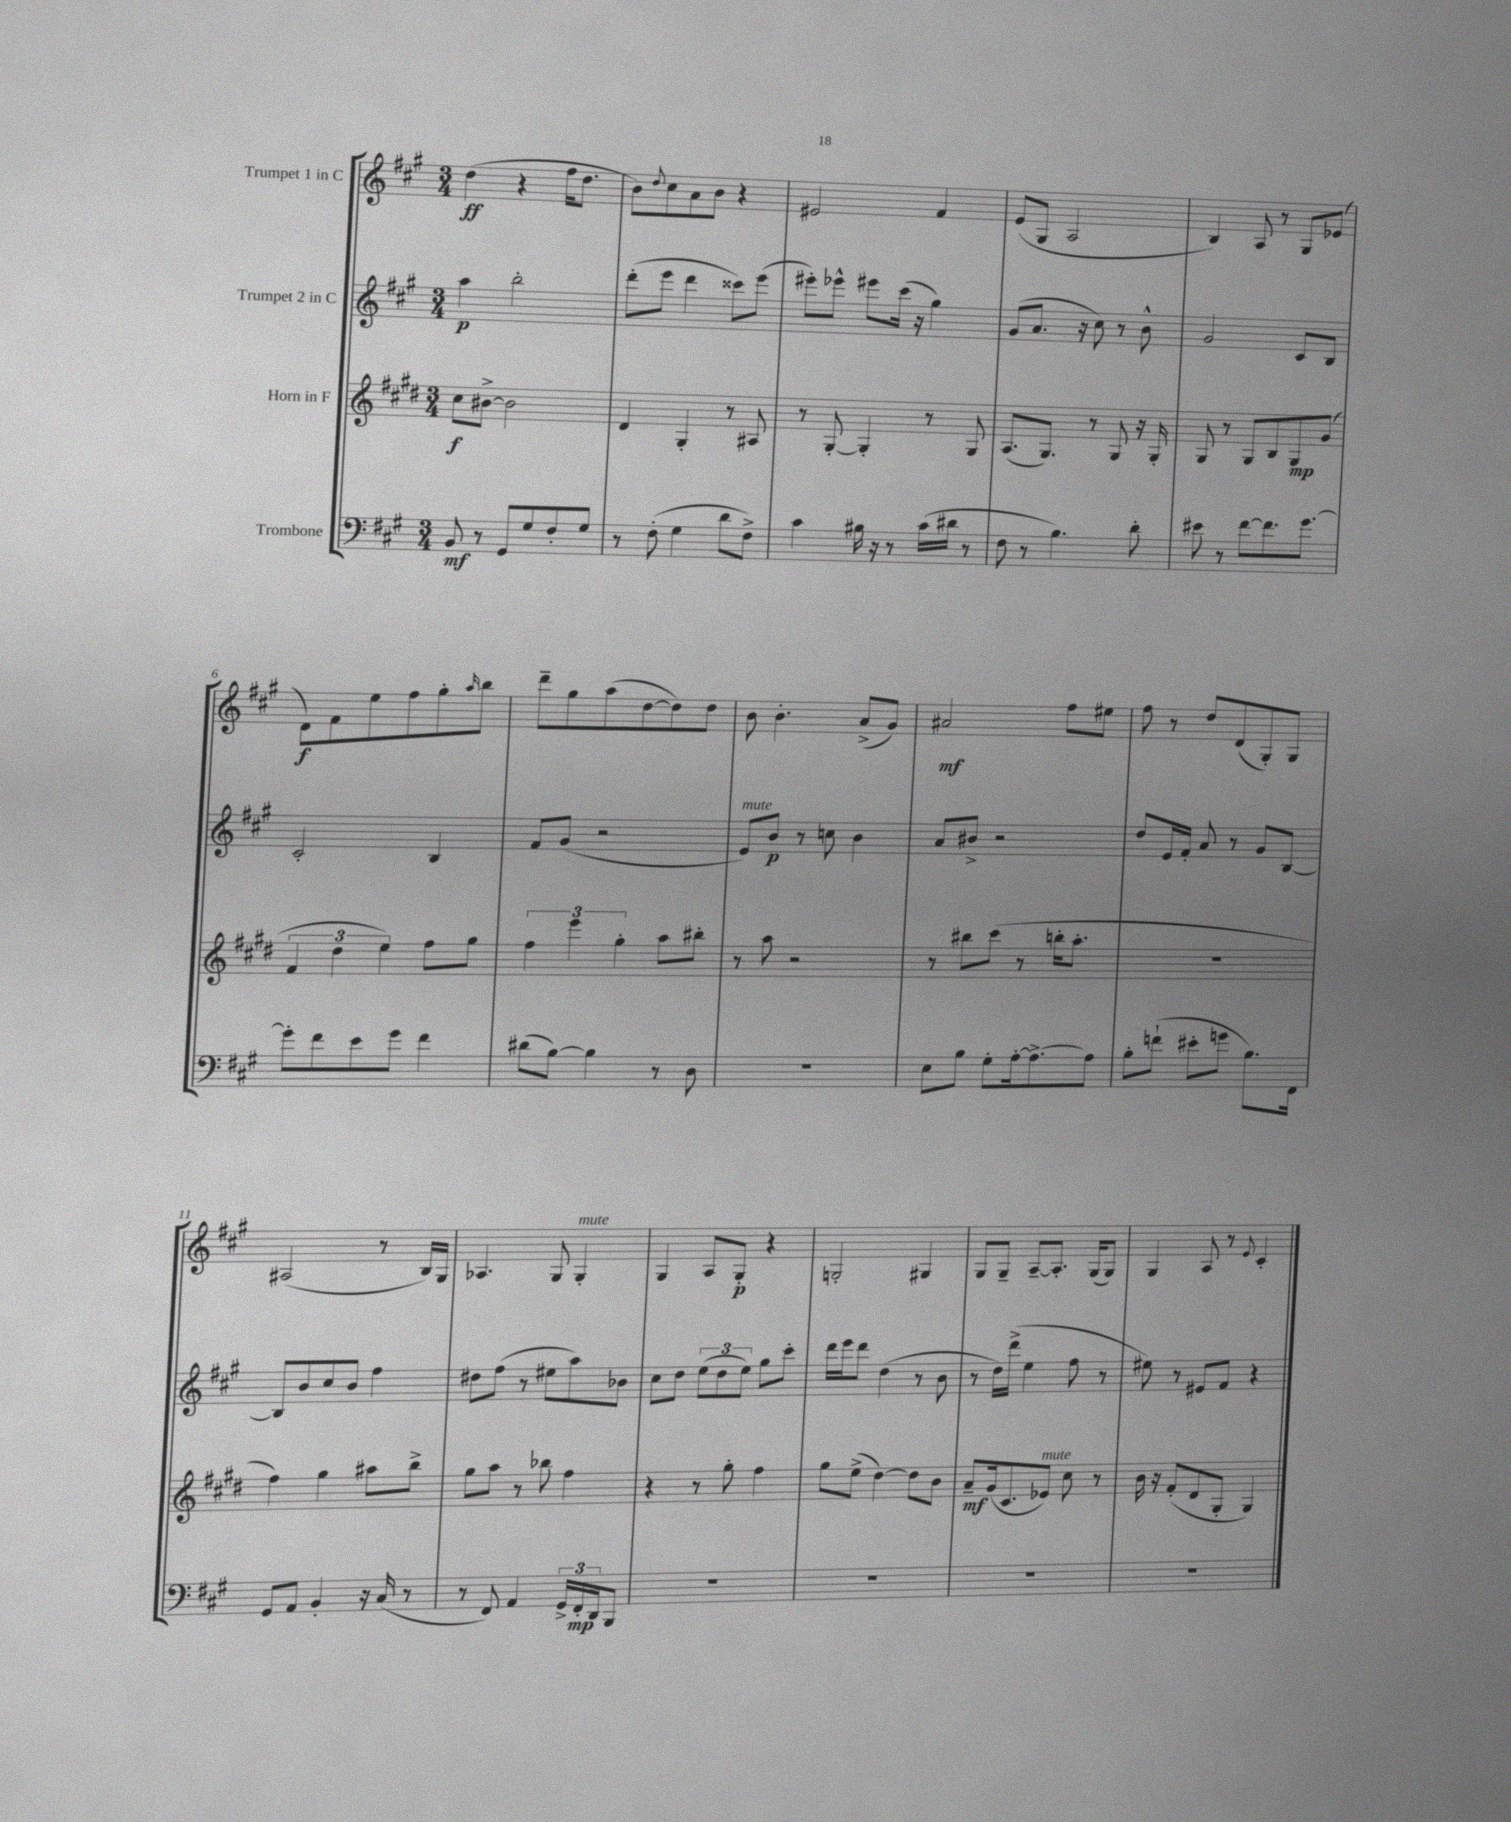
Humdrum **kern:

**kern	**dynam	**kern	**dynam	**kern	**dynam	**kern	**dynam
*part4	*part4	*part3	*part3	*part2	*part2	*part1	*part1
*staff4	*staff4	*staff3	*staff3	*staff2	*staff2	*staff1	*staff1
*I"Trombone	*	*I"Horn in F	*	*I"Trumpet 2 in C	*	*I"Trumpet 1 in C	*
*clefF4	*	*clefG2	*	*clefG2	*	*clefG2	*
*k[f#c#g#]	*	*k[f#c#g#d#]	*	*k[f#c#g#]	*	*k[f#c#g#]	*
*M3/4	*	*M3/4	*	*M3/4	*	*M3/4	*
=1	=1	=1	=1	=1	=1	=1	=1
8BB/	mf	8cc#\L	f	4aa\	p	(4dd\	ff
8r	.	[8b#X^\J	.	.	.	.	.
8GG#/L	.	2b#\]	.	2bb'\	.	4r	.
8G#/	.	.	.	.	.	.	.
8F#'/	.	.	.	.	.	16ff#\KL	.
.	.	.	.	.	.	8.dd\J	.
8G#/J	.	.	.	.	.	.	.
=2	=2	=2	=2	=2	=2	=2	=2
8r	.	4d#/	.	(8ddd'\L	.	8b\L)	.
.	.	.	.	.	.	8qqdd/	.
(8F#'\	.	.	.	8eee\J	.	8cc#\	.
4G#\	.	4G#'/	.	4ddd\	.	8a\	.
.	.	.	.	.	.	8b\J	.
8d\L	.	8r	.	8ccc##X\L)	.	4r	.
8F#^\J)	.	8A#X/	.	(8eee\J	.	.	.
=3	=3	=3	=3	=3	=3	=3	=3
4c#\	.	8r	.	8eee#X'\L)	.	2e#X/	.
.	.	[8G#'/	.	8eee-X^^\J	.	.	.
16B#X\	.	4G#'/]	.	8eee#X\L	.	.	.
16r	.	.	.	.	.	.	.
8r	.	.	.	(16ccc#\Jk	.	.	.
.	.	.	.	16r	.	.	.
(16c#\LL	.	8r	.	4gg#\)	.	4f#/	.
16d#X\JJ	.	.	.	.	.	.	.
8r	.	8G#/	.	.	.	.	.
=4	=4	=4	=4	=4	=4	=4	=4
8F#\	.	(8.A/L	.	(8g#/L	.	(8e/L	.
8r	.	.	.	8.a/J	.	8G#/J	.
.	.	8.G#/J)	.	.	.	.	.
4.B\)	.	.	.	.	.	2A/	.
.	.	.	.	16r	.	.	.
.	.	8r	.	8cc#\)	.	.	.
.	.	8G#/	.	8r	.	.	.
8d'\	.	16r	.	8b^^\	.	.	.
.	.	16G#'/	.	.	.	.	.
=5	=5	=5	=5	=5	=5	=5	=5
8e#X\	.	8G#/	.	2g#/	.	4B/)	.
8r	.	8r	.	.	.	.	.
[8f#\L	.	8G#/L	.	.	.	8A/	.
8.f#\]	.	8B/	.	.	.	8r	.
.	.	8G#/	mp	8c#/L	.	8G#/L	.
[8.g#\J	.	.	.	.	.	.	.
.	.	(8g#/J	.	8B/J	.	(8e-X/J	.
!!LO:LB:g=z
=6	=6	=6	=6	=6	=6	=6	=6
8g#'\L]	.	6f#/	.	2c#'/	.	8d\L)	f
8f#\	.	.	.	.	.	8f#\	.
.	.	6dd#\	.	.	.	.	.
8e\	.	.	.	.	.	8ee\	.
.	.	6ee\)	.	.	.	.	.
8g#\J	.	.	.	.	.	8ff#\	.
4f#\	.	8ff#\L	.	4B/	.	8gg#'\	.
.	.	.	.	.	.	16qqaa/	.
.	.	8gg#\J	.	.	.	8bb\J	.
=7	=7	=7	=7	=7	=7	=7	=7
(8d#X\L	.	6ff#\	.	8f#/L	.	8ddd~\L	.
[8B\J)	.	.	.	(8g#/J	.	8gg#\	.
.	.	6eee\	.	.	.	.	.
4B\]	.	.	.	2r	.	(8aa\	.
.	.	6gg#'\	.	.	.	.	.
.	.	.	.	.	.	[8dd\	.
8r	.	8aa\L	.	.	.	8dd\])	.
8D\	.	8bb#X'\J	.	.	.	8dd\J	.
=8	=8	=8	=8	=8	=8	=8	=8
!	!	!	!	!LO:TX:a:i:t=mute	!	!	!
2.r	.	8r	.	8e/L)	.	8b\	.
.	.	8aa\	.	8b/J	p	4.b'\	.
.	.	2r	.	8r	.	.	.
.	.	.	.	8ccn\	.	.	.
.	.	.	.	4b\	.	(8a^/L	.
.	.	.	.	.	.	8g#/J)	.
=9	=9	=9	=9	=9	=9	=9	=9
8E\L	.	8r	.	8a/L	.	2a#X/	mf
8B\J	.	8bb#X\L	.	8b#X^/J	.	.	.
8G#'\L	.	(8ccc#\J	.	2r	.	.	.
[16A'\k	.	8r	.	.	.	.	.
8.A^\_	.	.	.	.	.	.	.
.	.	16bbn'\KL	.	.	.	8ff#\L	.
.	.	8.aa'\J	.	.	.	.	.
8A\J]	.	.	.	.	.	8ee#X\J	.
=10	=10	=10	=10	=10	=10	=10	=10
8B'\L	.	2.r	.	8dd/L	.	8ff#\	.
(8fn`\J	.	.	.	16e/L	.	8r	.
.	.	.	.	16f#'/JJ	.	.	.
8e#X'\L	.	.	.	8a/	.	8dd/L	.
8gn\J	.	.	.	8r	.	(8d/	.
8.B\L)	.	.	.	8g#/L	.	8G#'/)	.
.	.	.	.	[8B/J	.	8G#/J	.
16FF#\Jk	.	.	.	.	.	.	.
!!LO:LB:g=z
=11	=11	=11	=11	=11	=11	=11	=11
8GG#/L	.	4ff#\)	.	8B/L]	.	(2A#X/	.
8AA/J	.	.	.	8b/	.	.	.
4BB'/	.	4gg#\	.	8cc#/	.	.	.
.	.	.	.	8b/J	.	.	.
16r	.	8aa#X\L	.	4ff#\	.	8r	.
(16C#/	.	.	.	.	.	.	.
8r	.	8bb^\J	.	.	.	16B/LL)	.
.	.	.	.	.	.	16G#/JJ	.
=12	=12	=12	=12	=12	=12	=12	=12
8r	.	8gg#\L	.	8dd#X\L	.	4.A-X/	.
8FF#/)	.	8aa\J	.	(8ff#\J	.	.	.
4AA/	.	8r	.	8r	.	.	.
.	.	8bb-X\	.	8ee#X\L	.	8G#/	.
!	!	!	!	!	!	!LO:TX:a:i:t=mute	!
24GG#^/LL	.	4ff#\	.	8aa\)	.	4G#'/	.
24FF#'/	mp	.	.	.	.	.	.
24DD/J	.	.	.	.	.	.	.
8BBB/J	.	.	.	8b-X\J	.	.	.
=13	=13	=13	=13	=13	=13	=13	=13
2.r	.	4r	.	8cc#\L	.	4G#/	.
.	.	.	.	8dd\J	.	.	.
.	.	8r	.	(12ee\L	.	8A/L	.
.	.	.	.	12dd\	.	.	.
.	.	8gg#'\	.	.	.	8G#'/J	p
.	.	.	.	12ee\J)	.	.	.
.	.	4ff#\	.	8gg#\L	.	4r	.
.	.	.	.	8ccc#'\J	.	.	.
=14	=14	=14	=14	=14	=14	=14	=14
2.r	.	8gg#\L	.	16ddd\LL	.	2Gn'/	.
.	.	.	.	16eee\J	.	.	.
.	.	(8ee^\J	.	8ddd\J	.	.	.
.	.	[4dd#\)	.	(4dd\	.	.	.
.	.	8dd#\L]	.	8r	.	4G#X/	.
.	.	8b\J	.	8b\	.	.	.
=15	=15	=15	=15	=15	=15	=15	=15
2.r	.	8a~/L	mf	8r	.	8G#/L	.
.	.	(16g#/k	.	16dd\LL)	.	8G#~/J	.
.	.	8.c#/	.	(16ddd^\JJ	.	.	.
.	.	.	.	4ee\	.	[8A~/L	.
!	!	!LO:TX:a:i:t=mute	!	!	!	!	!
.	.	8e-X/J)	.	.	.	8.A'/J]	.
.	.	8cc#\	.	8ff#\	.	.	.
.	.	.	.	.	.	(16G#/KL	.
.	.	8r	.	8r	.	8G#/J)	.
=16	=16	=16	=16	=16	=16	=16	=16
2.r	.	16b\	.	8ee#X\)	.	4G#/	.
.	.	16r	.	.	.	.	.
.	.	(8f#'/L	.	8r	.	.	.
.	.	8d#/	.	8e#X/L	.	8A/	.
.	.	8G#'/J	.	8f#/J	.	8r	.
.	.	.	.	.	.	8qqe/	.
.	.	4G#/)	.	4r	.	4c#'/	.
==	==	==	==	==	==	==	==
*-	*-	*-	*-	*-	*-	*-	*-
